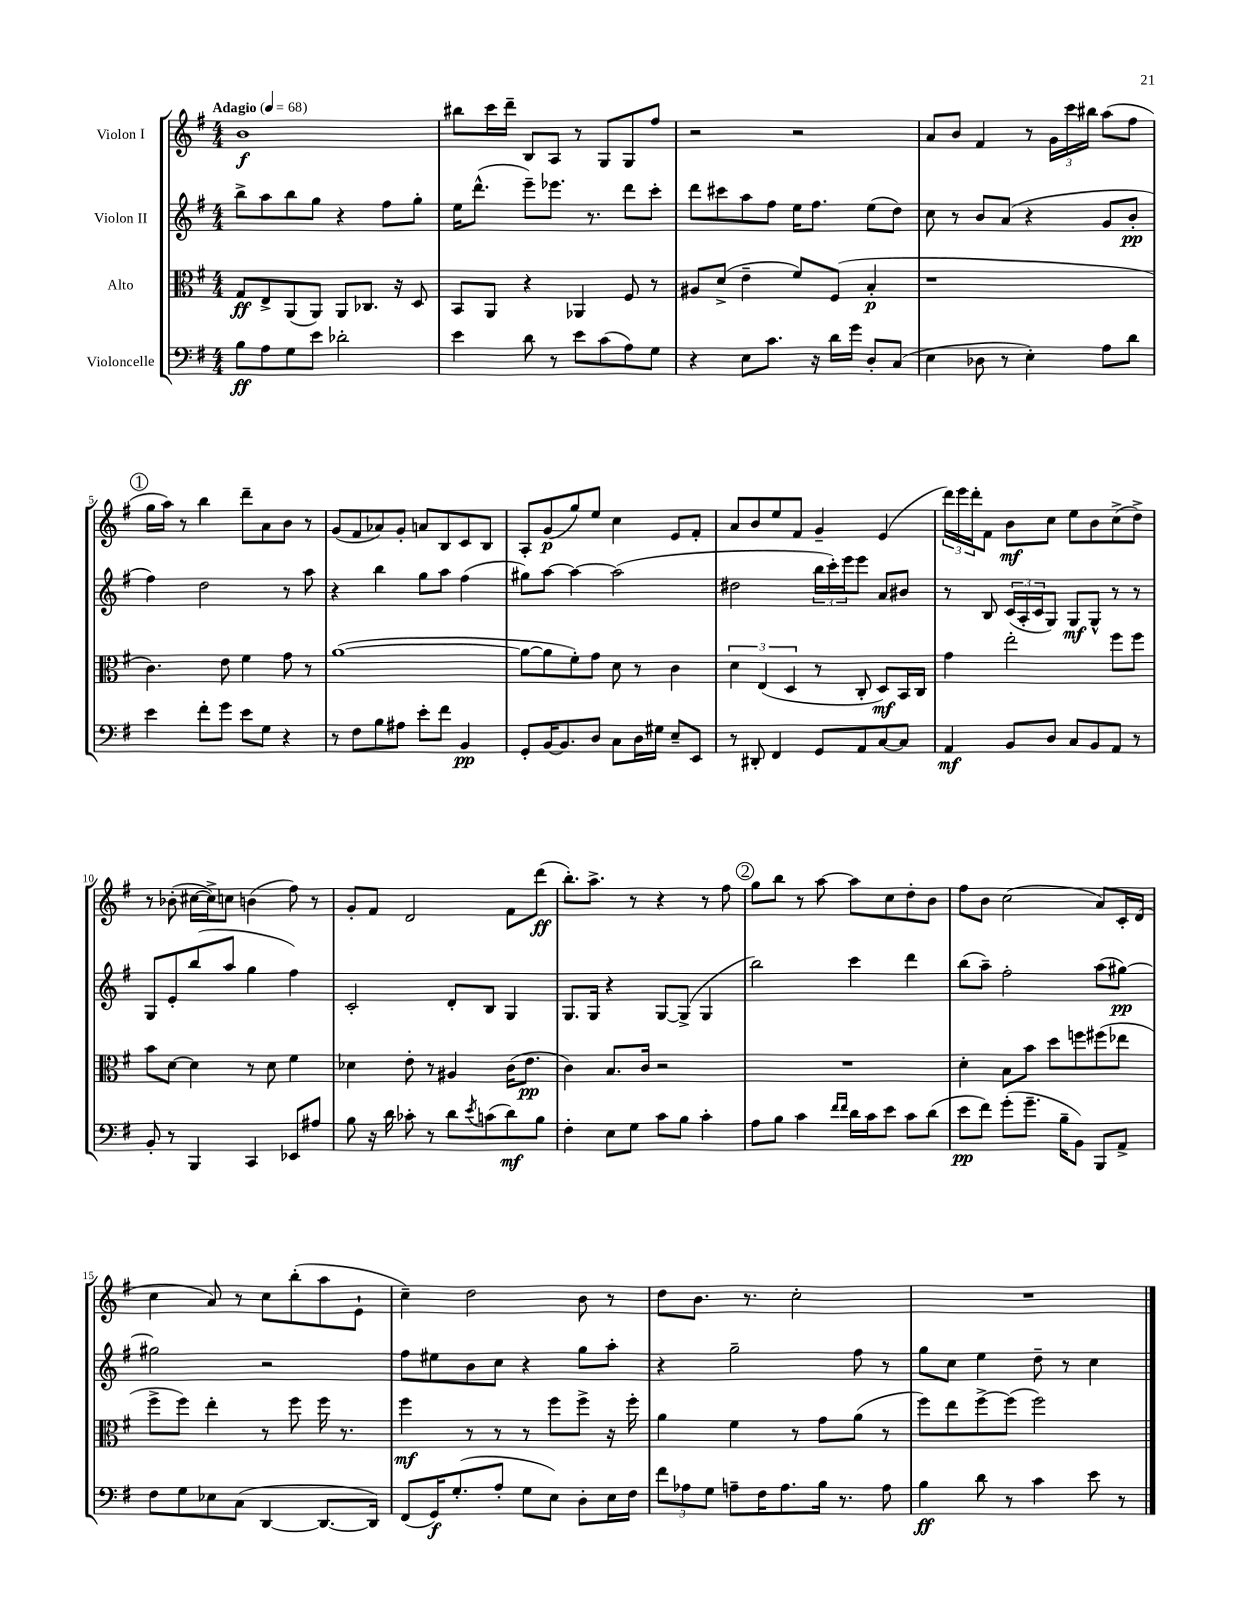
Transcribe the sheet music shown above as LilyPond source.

<<
\new StaffGroup <<
\new Staff = "s0" \with { instrumentName = "Violon I" } {
    \clef treble \key g \major \numericTimeSignature \time 4/4 \tempo "Adagio" 4 = 68
    b'1\f |
    bis''8 c'''16 d'''16-- b8 a8 r8 g8 g8 fis''8 |
    r2 r2 |
    a'8 b'8 fis'4 r8 \tuplet 3/2 { g'16 c'''16 bis''16 } a''8( fis''8 |
    \mark \markup { \circle "1" } g''16 a''16) r8 b''4 d'''8-- a'8 b'8 r8 |
    g'8( fis'8 aes'8) g'8-. a'8 b8 c'8 b8 |
    a8-. g'8\p( g''8) e''8 c''4 e'8 fis'8-. |
    a'8 b'8 e''8 fis'8 g'4-- e'4( |
    \tuplet 3/2 { d'''16) e'''16 d'''16-. } fis'8 b'8\mf c''8 e''8 b'8 c''8->( d''8->) |
    r8 bes'8-.( cis''16~ cis''16->) c''8 b'4( fis''8) r8 |
    g'8-. fis'8 d'2 fis'8 d'''8\ff( |
    b''8.-.) a''8.-> r8 r4 r8 fis''8 |
    \mark \markup { \circle "2" } g''8 b''8 r8 a''8~ a''8 c''8 d''8-. b'8 |
    fis''8 b'8 c''2( a'8) c'16-. d'16( |
    c''4 a'8) r8 c''8 b''8-.( a''8 e'8-! |
    c''4--) d''2 b'8 r8 |
    d''8 b'8. r8. c''2-. |
    R1 \bar "|." |
}
\new Staff = "s1" \with { instrumentName = "Violon II" } {
    \clef treble \key g \major \numericTimeSignature \time 4/4
    b''8-> a''8 b''8 g''8 r4 fis''8 g''8-. |
    e''16 d'''8.-^( e'''8--) ees'''8. r8. d'''8 c'''8-. |
    d'''8 cis'''8 a''8 fis''8 e''16 fis''8. e''8( d''8) |
    c''8 r8 b'8 a'8( r4 g'8 b'8-.\pp |
    \mark \markup { \circle "1" } fis''4) d''2 r8 a''8 |
    r4 b''4 g''8 a''8 fis''4( |
    gis''8) a''8~ a''4~ a''2( |
    dis''2 \tuplet 3/2 { b''16 c'''16-.) e'''16 } e'''8 a'8 bis'8 |
    r8 b8 \tuplet 3/2 { c'16( a16-. c'16 } g8) g8\mf g8-^ r8 r8 |
    g8 e'8-. b''8( a''8 g''4 fis''4) |
    c'2-. d'8-. b8 g4 |
    g8. g16 r4 g8~ g8->( g4 |
    \mark \markup { \circle "2" } b''2) c'''4 d'''4 |
    b''8( a''8--) fis''2-. a''8( gis''8~\pp) |
    gis''2 r2 |
    fis''8 eis''8 b'8 c''8 r4 g''8 a''8-. |
    r4 g''2-- fis''8 r8 |
    g''8 c''8 e''4 d''8-- r8 c''4 \bar "|." |
}
\new Staff = "s2" \with { instrumentName = "Alto" } {
    \clef alto \key g \major \numericTimeSignature \time 4/4
    g8\ff e8-> a,8( a,8) a,8 ces8. r16 d8 |
    b,8 a,8 r4 aes,4 fis8 r8 |
    ais8 d'8->( e'4-- fis'8) fis8( b4-.\p |
    r1 |
    \mark \markup { \circle "1" } c'4.) e'8 fis'4 g'8 r8 |
    a'1~( |
    a'8~ a'8 fis'8-.) g'8 d'8 r8 c'4 |
    \tuplet 3/2 { d'4 e4( d4 } r8 c8-. d8\mf) b,16 c16 |
    g'4 e''2-. fis''8 fis''8 |
    b'8 d'8~ d'4 r8 d'8 fis'4 |
    des'4 e'8-. r8 ais4 c'16( e'8.\pp |
    c'4) b8. c'16 r2 |
    \mark \markup { \circle "2" } R1 |
    d'4-. b8 b'8 d''8 f''8 fis''8( ees''8 |
    fis''8-> fis''8) e''4-. r8 fis''8 fis''16 r8. |
    fis''4\mf r8 r8 r8 fis''8 fis''8-> r16 fis''16-. |
    a'4 fis'4 r8 g'8 a'8( r8 |
    fis''8) e''8 fis''8~-> fis''8( fis''2) \bar "|." |
}
\new Staff = "s3" \with { instrumentName = "Violoncelle" } {
    \clef bass \key g \major \numericTimeSignature \time 4/4
    b8\ff a8 g8 e'8 des'2-. |
    e'4 d'8 r8 e'8 c'8( a8) g8 |
    r4 e8 c'8. r16 d'16 g'16 d8-. c8( |
    e4 des8 r8 e4-.) a8 d'8 |
    \mark \markup { \circle "1" } e'4 fis'8-. g'8 e'8 g8 r4 |
    r8 fis8 b8 ais8 e'8-. fis'8 b,4\pp |
    g,8-. b,16~ b,8. d8 c8 d16 gis16 e8-- e,8 |
    r8 dis,8-. fis,4 g,8 a,8 c8~ c8 |
    a,4\mf b,8 d8 c8 b,8 a,8 r8 |
    b,8-. r8 b,,4 c,4 ees,8 ais8 |
    b8 r16 d'16 ces'8-. r8 d'8 \acciaccatura { e'8 } c'8( d'8\mf) b8 |
    fis4-. e8 g8 c'8 b8 c'4-. |
    \mark \markup { \circle "2" } a8 b8 c'4 \grace { fis'16 fis'16 } d'16 c'16 e'8 c'8 d'8( |
    e'8\pp fis'8) g'8-.( g'8.-- b16-- b,8) b,,8 a,8-> |
    fis8 g8 ees8 c8( d,4~ d,8.~ d,16) |
    fis,8( g,16\f) g8.-.( a8-. g8 e8) d8-. e16 fis16 |
    \tuplet 3/2 { fis'8 aes8 g8 } a8-- fis16 a8. b16 r8. a8 |
    b4\ff d'8 r8 c'4 e'8 r8 \bar "|." |
}
>>
>>
